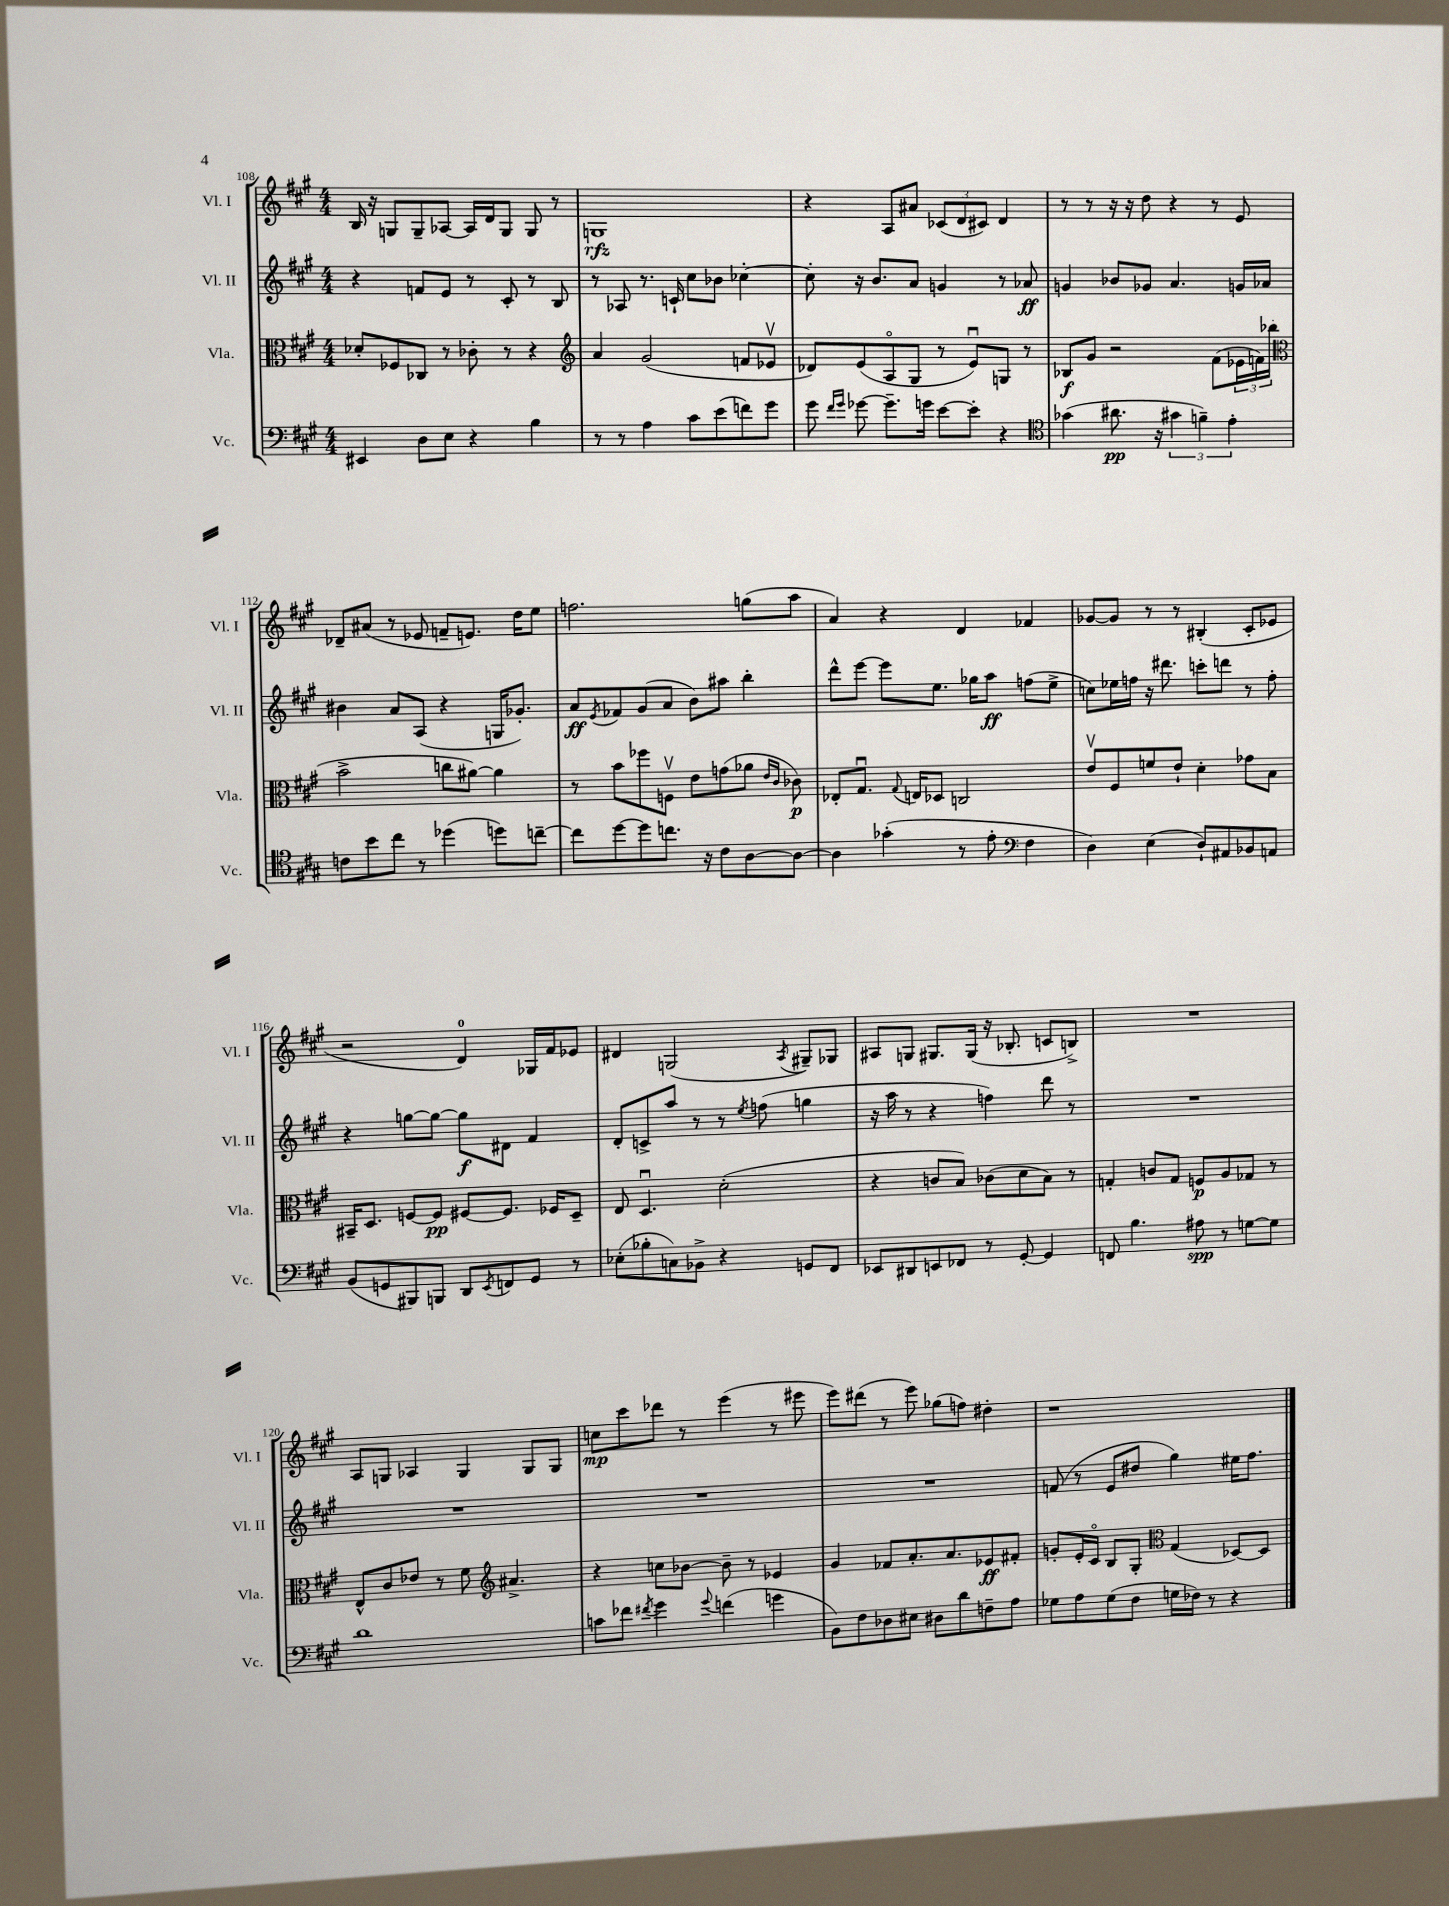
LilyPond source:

<<
\new StaffGroup <<
\new Staff = "s0" \with { instrumentName = "Vl. I" shortInstrumentName = "Vl. I" } {
    \clef treble \key a \major \numericTimeSignature \time 4/4
    b16 r16 g8 g8-- aes8~ aes16 d'16 g8 g8 r8 |
    g1\rfz |
    r4 a8 ais'8 \tuplet 3/2 { ces'8( d'8 cis'8) } d'4 |
    r8 r8 r16 r16 d''8 r4 r8 e'8 |
    des'8-- ais'8( r8 ees'8 f'8-- e'8.) d''16 e''8 |
    f''2. g''8( a''8 |
    a'4) r4 d'4 fes'4 |
    ges'8~ ges'8 r8 r8 bis4-.( cis'8-. ees'8 |
    r2 d'4-0) ges16 fis'16 ees'8 |
    dis'4 g2( \acciaccatura { a8 } gis8--) ges8 |
    ais8 g8 gis8. gis16( r16 bes8.-. c'8 b8->) |
    R1 |
    a8 g8 aes4 g4 g8 g8 |
    c''8\mp cis'''8 des'''8 r8 e'''4( r8 eis'''8 |
    e'''8) dis'''8( r8 e'''8) ges''8( f''8) dis''4-. |
    r1 \bar "|." |
}
\new Staff = "s1" \with { instrumentName = "Vl. II" shortInstrumentName = "Vl. II" } {
    \clef treble \key a \major \numericTimeSignature \time 4/4
    r4 f'8 e'8 r8 cis'8-. r8 b8 |
    r8 aes8 r8. c'16-! cis''8 bes'8 ces''4~-. |
    ces''8-. r16 b'8. a'8 g'4 r8 aes'8\ff |
    g'4 bes'8 ges'8 a'4. g'16 aes'16 |
    bis'4 a'8 a8( r4 g16 ges'8.-.) |
    a'8\ff \acciaccatura { e'8 } fes'8 gis'8( a'8 b'8) ais''8 b''4-. |
    d'''8-^ e'''8~ e'''8 e''8. ges''16 a''8\ff f''8( e''8-> |
    c''8) ees''16 f''16 r16 dis'''8. c'''8-. d'''8 r8 f''8-. |
    r4 g''8~ g''8~ g''8\f dis'8 fis'4 |
    d'8-. c'8-> a''8 r8 r8 \acciaccatura { e''8 } f''8( g''4 |
    r16 a''16 r8 r4 f''4) d'''8 r8 |
    R1 |
    R1 |
    R1 |
    R1 |
    f'8( r8 e'8 dis''8 gis''4) eis''16 fis''8. \bar "|." |
}
\new Staff = "s2" \with { instrumentName = "Vla." shortInstrumentName = "Vla." } {
    \clef alto \key a \major \numericTimeSignature \time 4/4
    des'8-. fes8 ces8 r8 ces'8-. r8 r4 |
    \clef treble a'4 gis'2( f'8 ees'8\upbow |
    des'8) e'8( a8\flageolet gis8 r8 e'8\downbow) g8 r8 |
    bes8\f gis'8 r2 fis'8( \tuplet 3/2 { ees'16 f'16) bes''16( } |
    \clef alto b'2-> c''8 ais'8~) ais'4 |
    r8 b'8 fes''8 f8\upbow e'8 g'8( aes'8 \grace { e'16 cis'16 } ces'8\p) |
    ees8-. gis8.\downbow \appoggiatura { gis8 } e16 des8 c2 |
    e'8\upbow fis8 f'8 e'8-! d'4-. ges'8 b8 |
    bis,16-- d8. f8~ f8\pp fis8~ fis8. fes16 d8-- |
    e8 d4.\downbow d'2-.( |
    r4 c'8 b8) ces'8( d'8 b8) r8 |
    g4-. c'8 g8 f8\p a8 ges8 r8 |
    e8-^ cis'8 ees'8 r8 fis'8 \clef treble ais'4.-> |
    r4 c''8 bes'8~ bes'8-- r8 ees'4 |
    gis'4 fes'8 a'8.-. a'8. ees'8\ff fis'8-. |
    g'8-. e'16-. cis'16\flageolet b8 gis8-. \clef alto gis4( des8~) des8 \bar "|." |
}
\new Staff = "s3" \with { instrumentName = "Vc." shortInstrumentName = "Vc." } {
    \clef bass \key a \major \numericTimeSignature \time 4/4
    eis,4 d8 e8 r4 b4 |
    r8 r8 a4 cis'8 e'8( f'8) gis'8 |
    gis'8 \grace { fis'16 gis'16 } ges'8~ ges'8.-- g'16 e'8~ e'8-. r4 |
    \clef tenor ges'4( ais'8.\pp r16 \tuplet 3/2 { gis'4 f'4--) e'4-. } |
    c'8 b'8 cis''8 r8 des''4( d''8) c''8~-- |
    c''8 d''8~ d''8 c''8. r16 cis'8 a8~ a8~ |
    a4 ges'4-.( r8 e'8-. \clef bass fis4 |
    d4) e4( d8-!) ais,8 bes,8 a,8 |
    b,8( g,8 bis,,8) b,,8 d,8 \acciaccatura { e,8 } f,8 g,8 r8 |
    ees8-.( bes8-. c8) bes,8-> r4 g,8 fis,8 |
    ees,8 dis,8 e,8 fes,8 r8 gis,8~-. gis,4 |
    f,8 b4. ais8\spp r8 g8~ g8 |
    d'1 |
    c'8 fes'8 \acciaccatura { fis'8 } gis'4 \appoggiatura { gis'8 } f'4( g'4 |
    b,8) fis8 des8 eis8 dis8 d'8 f8-- a8 |
    ges8 a8 ges8( fis8 g16 fes16) r8 r4 \bar "|." |
}
>>
>>
\layout { \context { \Score currentBarNumber = #108 } }
